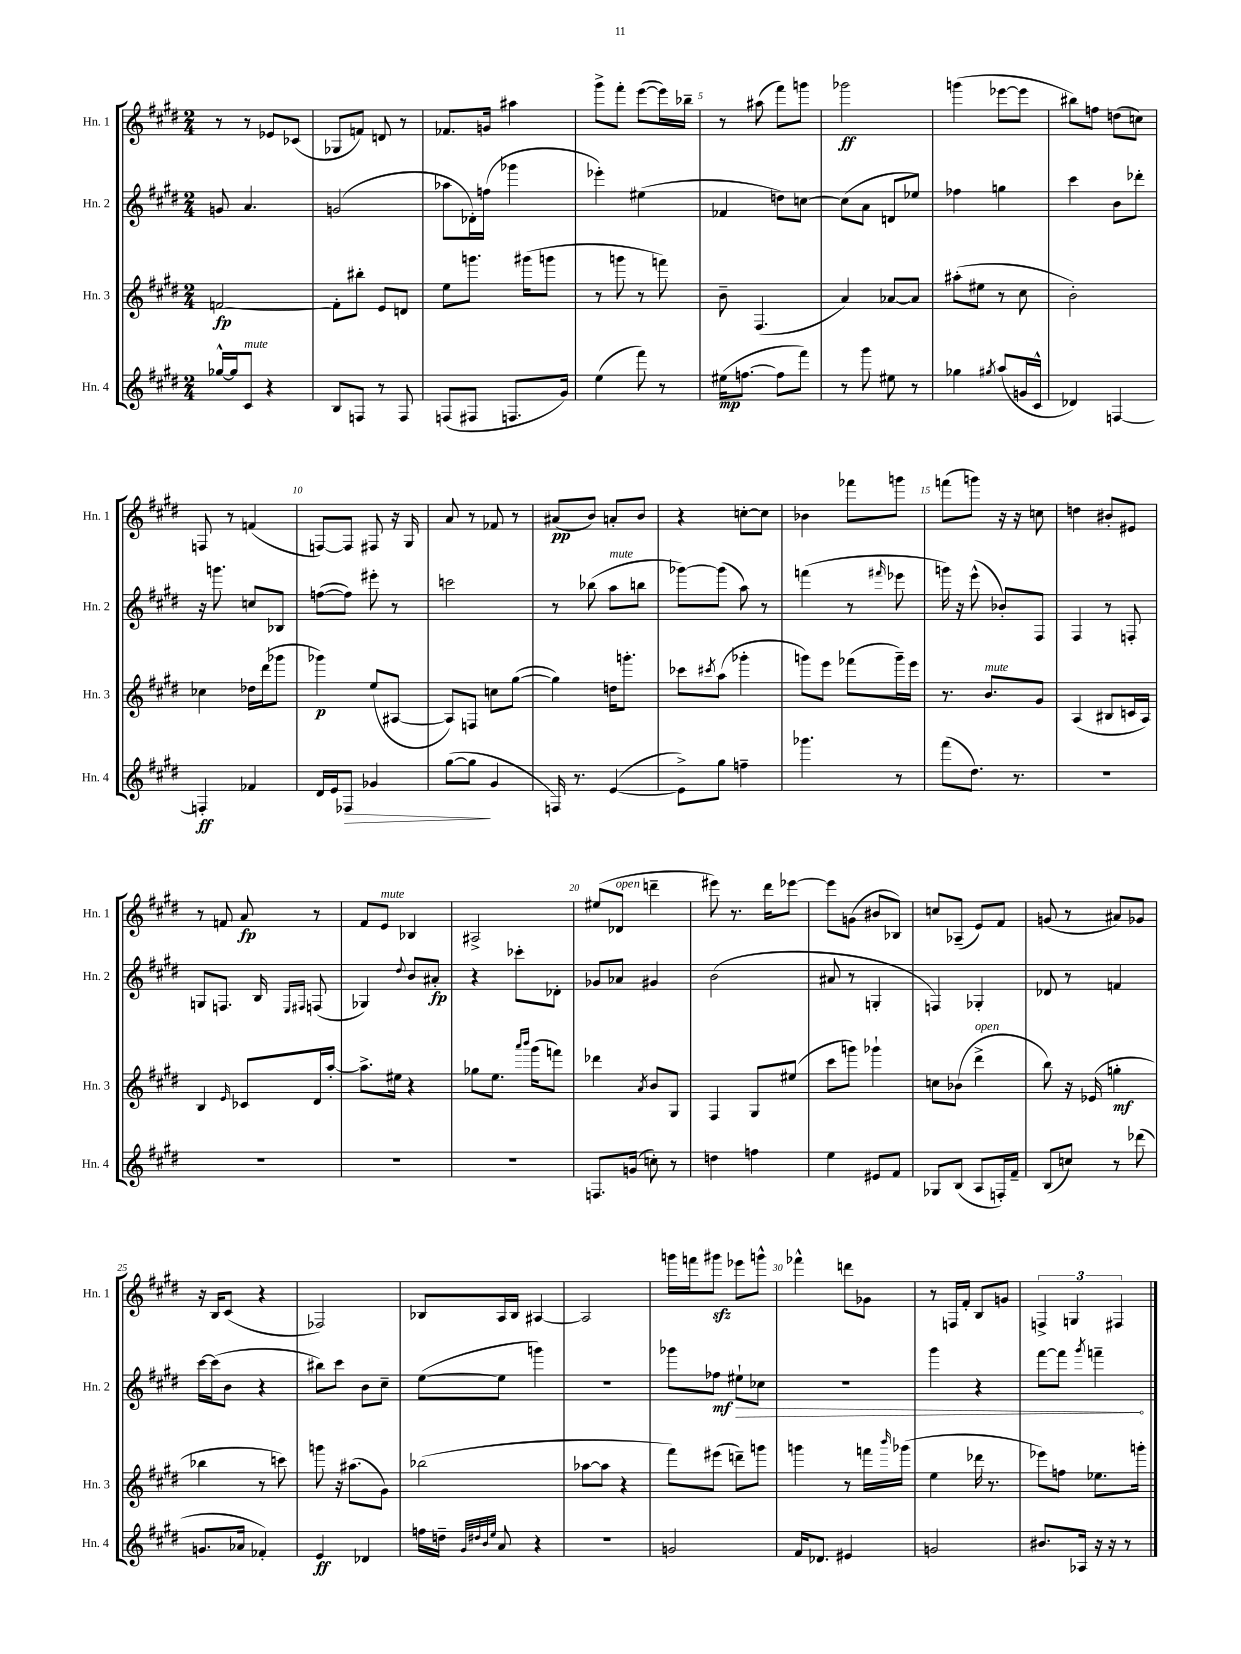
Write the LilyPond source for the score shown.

<<
\new StaffGroup <<
\new Staff = "s0" \with { instrumentName = "Hn. 1" shortInstrumentName = "Hn. 1" } {
    \clef treble \key e \major \numericTimeSignature \time 2/4
    r8 r8 ees'8 ces'8( |
    ges8 f'8) d'8 r8 |
    fes'8. g'16 ais''4 |
    gis'''8-> fis'''8-. e'''8~( e'''16) bes''16-- |
    r8 ais''8( fis'''8) g'''8 |
    ges'''2\ff |
    g'''4( ees'''8~ ees'''8 |
    bis''8) f''8 d''8( c''8) |
    f8 r8 f'4( |
    f8~) f8 fis8 r16 gis16 |
    a'8 r8 fes'8 r8 |
    ais'8\pp( b'8) a'8-. b'8 |
    r4 c''8~-. c''8 |
    bes'4 fes'''8 g'''8 |
    f'''8( g'''8) r16 r16 c''8 |
    d''4 bis'8-. eis'8 |
    r8 f'8 a'8\fp r8 |
    fis'8 e'8^\markup { \italic "mute" } bes4 |
    ais2-> |
    eis''8( des'8^\markup { \italic "open" } d'''4-- |
    eis'''8) r8. dis'''16 ees'''8~ |
    ees'''8 g'8( bis'8 bes8) |
    c''8 aes8--( e'8) fis'8 |
    g'8( r8 ais'8) ges'8 |
    r16 b16 cis'8( r4 |
    fes2) |
    bes8 a16 bes16 ais4~ |
    ais2 |
    g'''16 f'''16 gis'''8\sfz ees'''8 g'''8-^ |
    fes'''4-^ d'''8 ges'8 |
    r8 f16 fis'16-. b8 g'8 |
    \tuplet 3/2 { f4-> g4 fis4 } \bar "|." |
}
\new Staff = "s1" \with { instrumentName = "Hn. 2" shortInstrumentName = "Hn. 2" } {
    \clef treble \key e \major \numericTimeSignature \time 2/4
    g'8 a'4. |
    g'2( |
    aes''8 des'16-.) f''16( ges'''4 |
    ees'''4-.) eis''4( |
    fes'4 d''8) c''8~ |
    c''8( a'8 d'8 ees''8) |
    fes''4 g''4 |
    cis'''4 b'8 des'''8-. |
    r16 g'''8. c''8 bes8 |
    f''8~( f''8) eis'''8-. r8 |
    c'''2 |
    r8 bes''8( a''8^\markup { \italic "mute" } b''8 |
    ges'''8~) ges'''8( a''8) r8 |
    f'''4( r8 \grace { fis'''16 } ees'''8 |
    g'''16) r16 e'''8-^( bes'8-.) fis8 |
    fis4 r8 f8-. |
    g8 f8. b16 \grace { e16 fis16 } f8( |
    ges4) \appoggiatura { dis''8 } b'8 ais'8-.\fp |
    r4 ces'''8-. des'8-. |
    ges'8 aes'8 gis'4 |
    b'2( |
    ais'8 r8 g4-. |
    f4) ges4-. |
    des'8 r8 f'4 |
    cis'''16~ cis'''16( b'8 r4 |
    bis''8) cis'''8 b'8 cis''8-- |
    e''8~( e''8 g'''4) |
    r2 |
    ges'''8 fes''8\mf \once \override Hairpin.circled-tip = ##t eis''8-!\> ces''8 |
    R2 |
    gis'''4 r4 |
    fis'''8~ fis'''8 \acciaccatura { gis'''8 } f'''4--\! \bar "|." |
}
\new Staff = "s2" \with { instrumentName = "Hn. 3" shortInstrumentName = "Hn. 3" } {
    \clef treble \key e \major \numericTimeSignature \time 2/4
    f'2~\fp |
    f'8-. bis''8-. e'8 d'8 |
    e''8 g'''8. gis'''16( g'''8 |
    r8 g'''8 r8 f'''8) |
    b'8-- fis4.( |
    a'4) aes'8~ aes'8 |
    ais''8-.( eis''8 r8 cis''8 |
    b'2-.) |
    ces''4 des''16 dis'''16( ges'''8 |
    ges'''4\p) e''8( ais8~ |
    ais8) f8 c''8 gis''8~( |
    gis''4) d''16 g'''8.-. |
    ces'''8 \acciaccatura { cis'''8 } a''8( ges'''4-. |
    g'''8) e'''8 fes'''8( g'''16--) e'''16 |
    r8. b'8.^\markup { \italic "mute" } gis'8 |
    a4( bis8 c'16 a16) |
    b4 \grace { e'16 } ces'8 dis'16 a''16~-. |
    a''8.-> eis''16 r4 |
    ges''8 e''8. \grace { a'''16 b'''16 } gis'''16( f'''8) |
    des'''4 \acciaccatura { a'8 } b'8 gis8 |
    fis4 gis8 eis''8( |
    cis'''8 g'''8) ges'''4-! |
    c''8 bes'8( dis'''4->^\markup { \italic "open" } |
    b''8) r16 ees'16( g''4-.\mf |
    bes''4 r8 c'''8) |
    g'''8 r16 ais''8.( gis'8) |
    bes''2( |
    aes''8~ aes''8 r4 |
    fis'''8) eis'''8( d'''8--) g'''8 |
    g'''4 r8 f'''16 \grace { b'''16 } ges'''16( |
    e''4 des'''16 r8. |
    ees'''8) f''8 ees''8. g'''16-. \bar "|." |
}
\new Staff = "s3" \with { instrumentName = "Hn. 4" shortInstrumentName = "Hn. 4" } {
    \clef treble \key e \major \numericTimeSignature \time 2/4
    ges''16~-^ ges''16 cis'8^\markup { \italic "mute" } r4 |
    b8 f8 r8 f8 |
    f8( fis8 f8. gis'16) |
    e''4( fis'''8) r8 |
    eis''16\mp( f''8.~ f''8 fis'''8) |
    r8 gis'''8 eis''8 r8 |
    ges''4 \acciaccatura { gis''8 } a''8( g'16 cis'16-^ |
    des'4) f4~ |
    f4-.\ff fes'4 |
    dis'16 e'16 fes8\> ges'4 |
    gis''8~( gis''8\! gis'4 |
    f16) r8. e'4~( |
    e'8->) gis''8 f''4-- |
    ges'''4. r8 |
    fis'''8( dis''8.) r8. |
    R2 |
    R2 |
    R2 |
    R2 |
    f8. g'16( c''8-.) r8 |
    d''4 f''4 |
    e''4 eis'8 fis'8 |
    ges8 b8( a8 f16-.) fis'16-- |
    b8( c''8) r8 des'''8( |
    g'8. aes'16 fes'4-.) |
    e'4\ff des'4 |
    f''16 d''16-- \grace { gis'32 dis''32 b'32 e''32 } a'8 r4 |
    R2 |
    g'2 |
    fis'16 des'8. eis'4 |
    g'2 |
    bis'8. aes16 r16 r16 r8 \bar "|." |
}
>>
>>
\layout { \context { \Score \override BarNumber.break-visibility = ##(#f #t #t) barNumberVisibility = #(every-nth-bar-number-visible 5) } }
